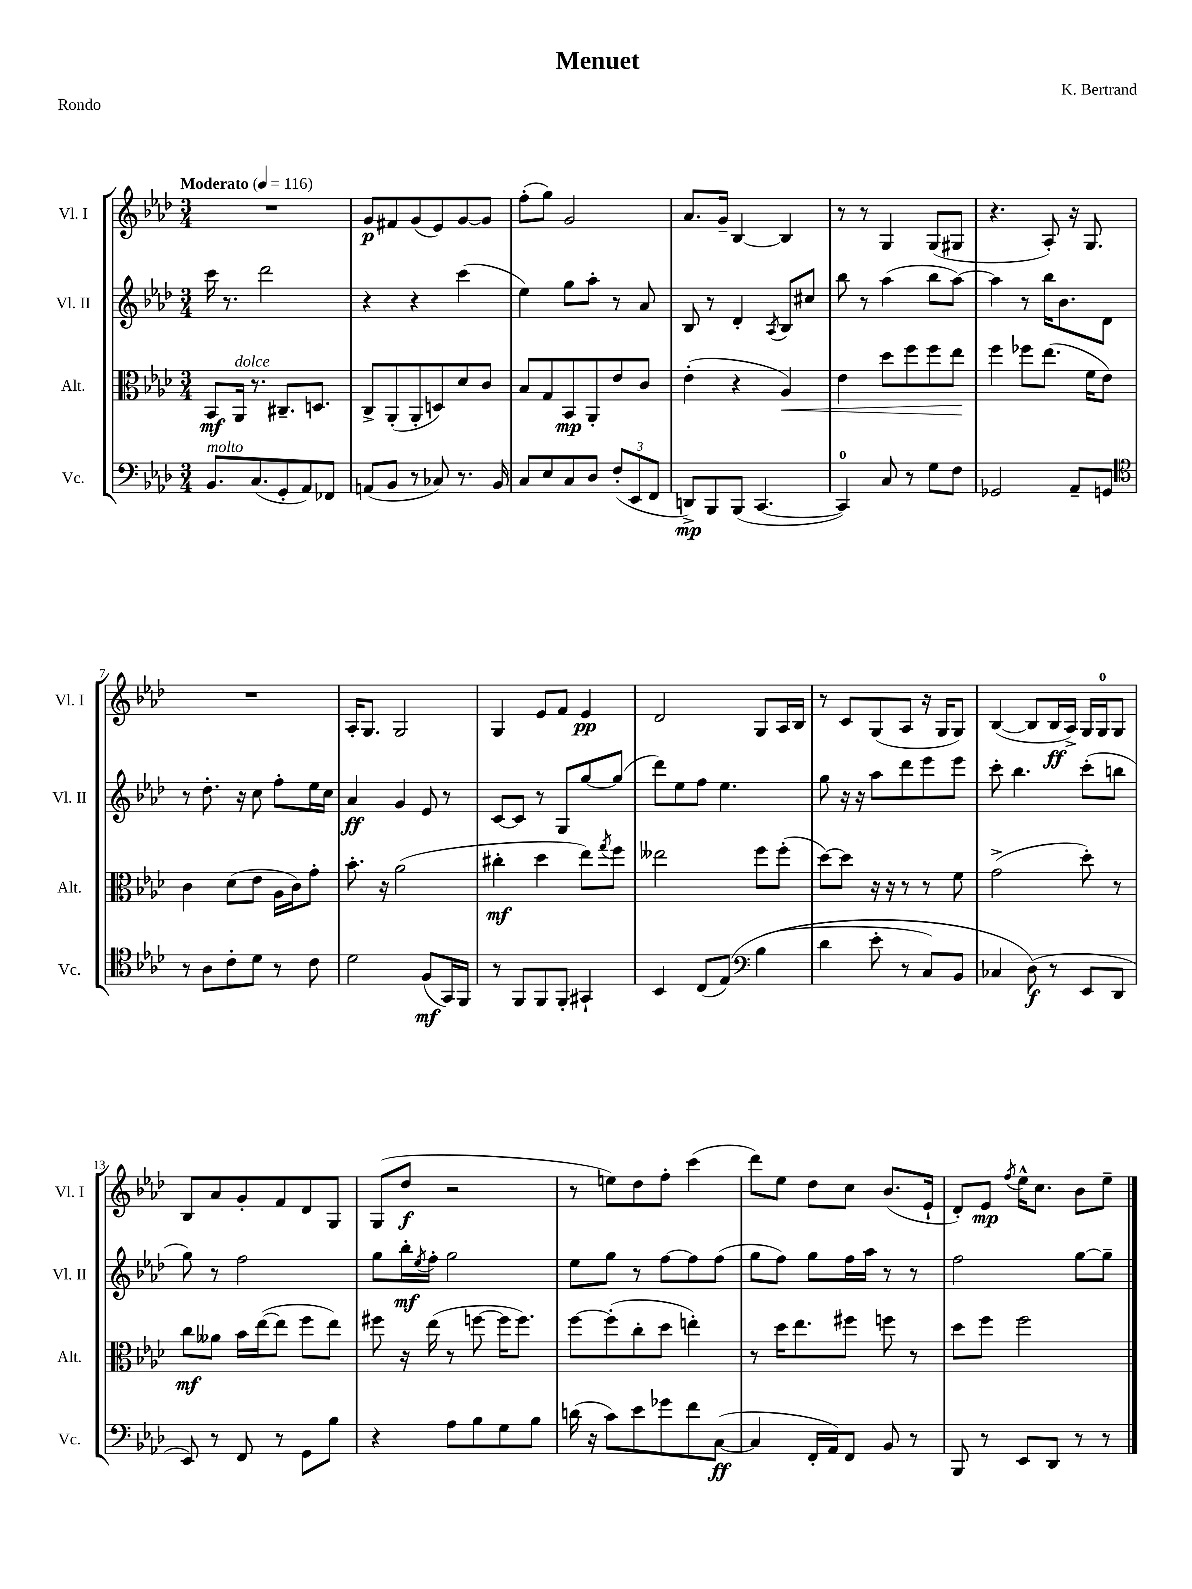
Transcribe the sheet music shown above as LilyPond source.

\header { title = "Menuet" composer = "K. Bertrand" piece = "Rondo" }
<<
\new StaffGroup <<
\new Staff = "s0" \with { instrumentName = "Vl. I" shortInstrumentName = "Vl. I" } {
    \clef treble \key aes \major \numericTimeSignature \time 3/4 \tempo "Moderato" 4 = 116
    R2. |
    g'8\p fis'8 g'8( ees'8) g'8~ g'8 |
    f''8-.( g''8) g'2 |
    aes'8. g'16-- bes4~ bes4 |
    r8 r8 g4 g8( gis8 |
    r4. aes8-.) r16 g8. |
    R2. |
    aes16-. g8. g2 |
    g4 ees'8 f'8 ees'4\pp |
    des'2 g8 aes16 bes16 |
    r8 c'8 g8( aes8 r16 g16 g8) |
    bes4~( bes8 bes16\ff aes16->) g16 g16-0 g8 |
    bes8 aes'8 g'8-. f'8 des'8 g8 |
    g8( des''8\f r2 |
    r8 e''8) des''8 f''8-. c'''4( |
    des'''8) ees''8 des''8 c''8 bes'8.( ees'16-! |
    des'8-.) ees'8\mp \acciaccatura { f''8 } ees''16-^ c''8. bes'8 ees''8-- \bar "|." |
}
\new Staff = "s1" \with { instrumentName = "Vl. II" shortInstrumentName = "Vl. II" } {
    \clef treble \key aes \major \numericTimeSignature \time 3/4
    c'''16 r8. des'''2 |
    r4 r4 c'''4( |
    ees''4) g''8 aes''8-. r8 aes'8 |
    bes8 r8 des'4-. \acciaccatura { aes8 } bes8 cis''8 |
    bes''8 r8 aes''4( bes''8 aes''8~) |
    aes''4 r8 bes''16 bes'8. des'8 |
    r8 des''8.-. r16 c''8 f''8-. ees''16 c''16 |
    aes'4\ff g'4 ees'8 r8 |
    c'8~ c'8 r8 g8 g''8~ g''8( |
    des'''8) ees''8 f''8 ees''4. |
    g''8 r16 r16 aes''8 des'''8 ees'''8 ees'''8 |
    c'''8-. bes''4. c'''8-.( b''8 |
    g''8) r8 f''2 |
    g''8 bes''16-.\mf \acciaccatura { ees''8 } f''16-. g''2 |
    ees''8 g''8 r8 f''8~ f''8 f''8( |
    g''8 f''8) g''8 f''16 aes''16 r8 r8 |
    f''2 g''8~ g''8-- \bar "|." |
}
\new Staff = "s2" \with { instrumentName = "Alt." shortInstrumentName = "Alt." } {
    \clef alto \key aes \major \numericTimeSignature \time 3/4
    bes,8\mf aes,16^\markup { \italic "dolce" } r8. cis8.-- d8. |
    c8-> aes,8-.( aes,8-. d8) des'8 c'8 |
    bes8 g8 bes,8\mp aes,8-. ees'8 c'8 |
    ees'4-.( r4 aes4\<) |
    ees'4 des''8 f''8 f''8 ees''8\! |
    f''4 fes''8 ees''8.( f'16 ees'8) |
    c'4 des'8( ees'8 aes16 c'16) g'8-. |
    bes'8.-. r16 aes'2( |
    cis''4-.\mf des''4 ees''8) \acciaccatura { g''8 } f''8 |
    eeses''2 f''8 f''8-.( |
    des''8~) des''8 r16 r16 r8 r8 f'8 |
    g'2->( des''8-.) r8 |
    c''8\mf aeses'8 bes'16 ees''16~( ees''8 f''8 ees''8) |
    fis''8 r16 ees''16( r8 f''8~ f''16 f''8.) |
    f''8~ f''8-.( c''8-. des''8 e''4-.) |
    r8 des''16 ees''8. fis''8 f''8 r8 |
    des''8 f''8 f''2 \bar "|." |
}
\new Staff = "s3" \with { instrumentName = "Vc." shortInstrumentName = "Vc." } {
    \clef bass \key aes \major \numericTimeSignature \time 3/4
    bes,8.^\markup { \italic "molto" } c8.( g,8-. aes,8) fes,8 |
    a,8( bes,8 r8 ces8) r8. bes,16 |
    c8 ees8 c8 des8 \tuplet 3/2 { f8-.( ees,8 f,8 } |
    d,8->\mp) bes,,8 bes,,8( c,4.~ |
    c,4-0) c8 r8 g8 f8 |
    ges,2 aes,8-- g,8 |
    \clef tenor r8 aes8 c'8-. des'8 r8 c'8 |
    des'2 f8\mf( g,16) f,16 |
    r8 f,8 f,8 f,8-. gis,4-! |
    bes,4 c8( ees8)\( \clef bass bes4( |
    des'4 ees'8-. r8 c8) bes,8 |
    ces4 des8\f(\) r8 ees,8 des,8 |
    ees,8) r8 f,8 r8 g,8 bes8 |
    r4 aes8 bes8 g8 bes8 |
    d'16( r16 c'8) ees'8 ges'8 f'8 c8~\ff( |
    c4 f,16-. aes,16) f,8 bes,8 r8 |
    bes,,8 r8 ees,8 des,8 r8 r8 \bar "|." |
}
>>
>>
